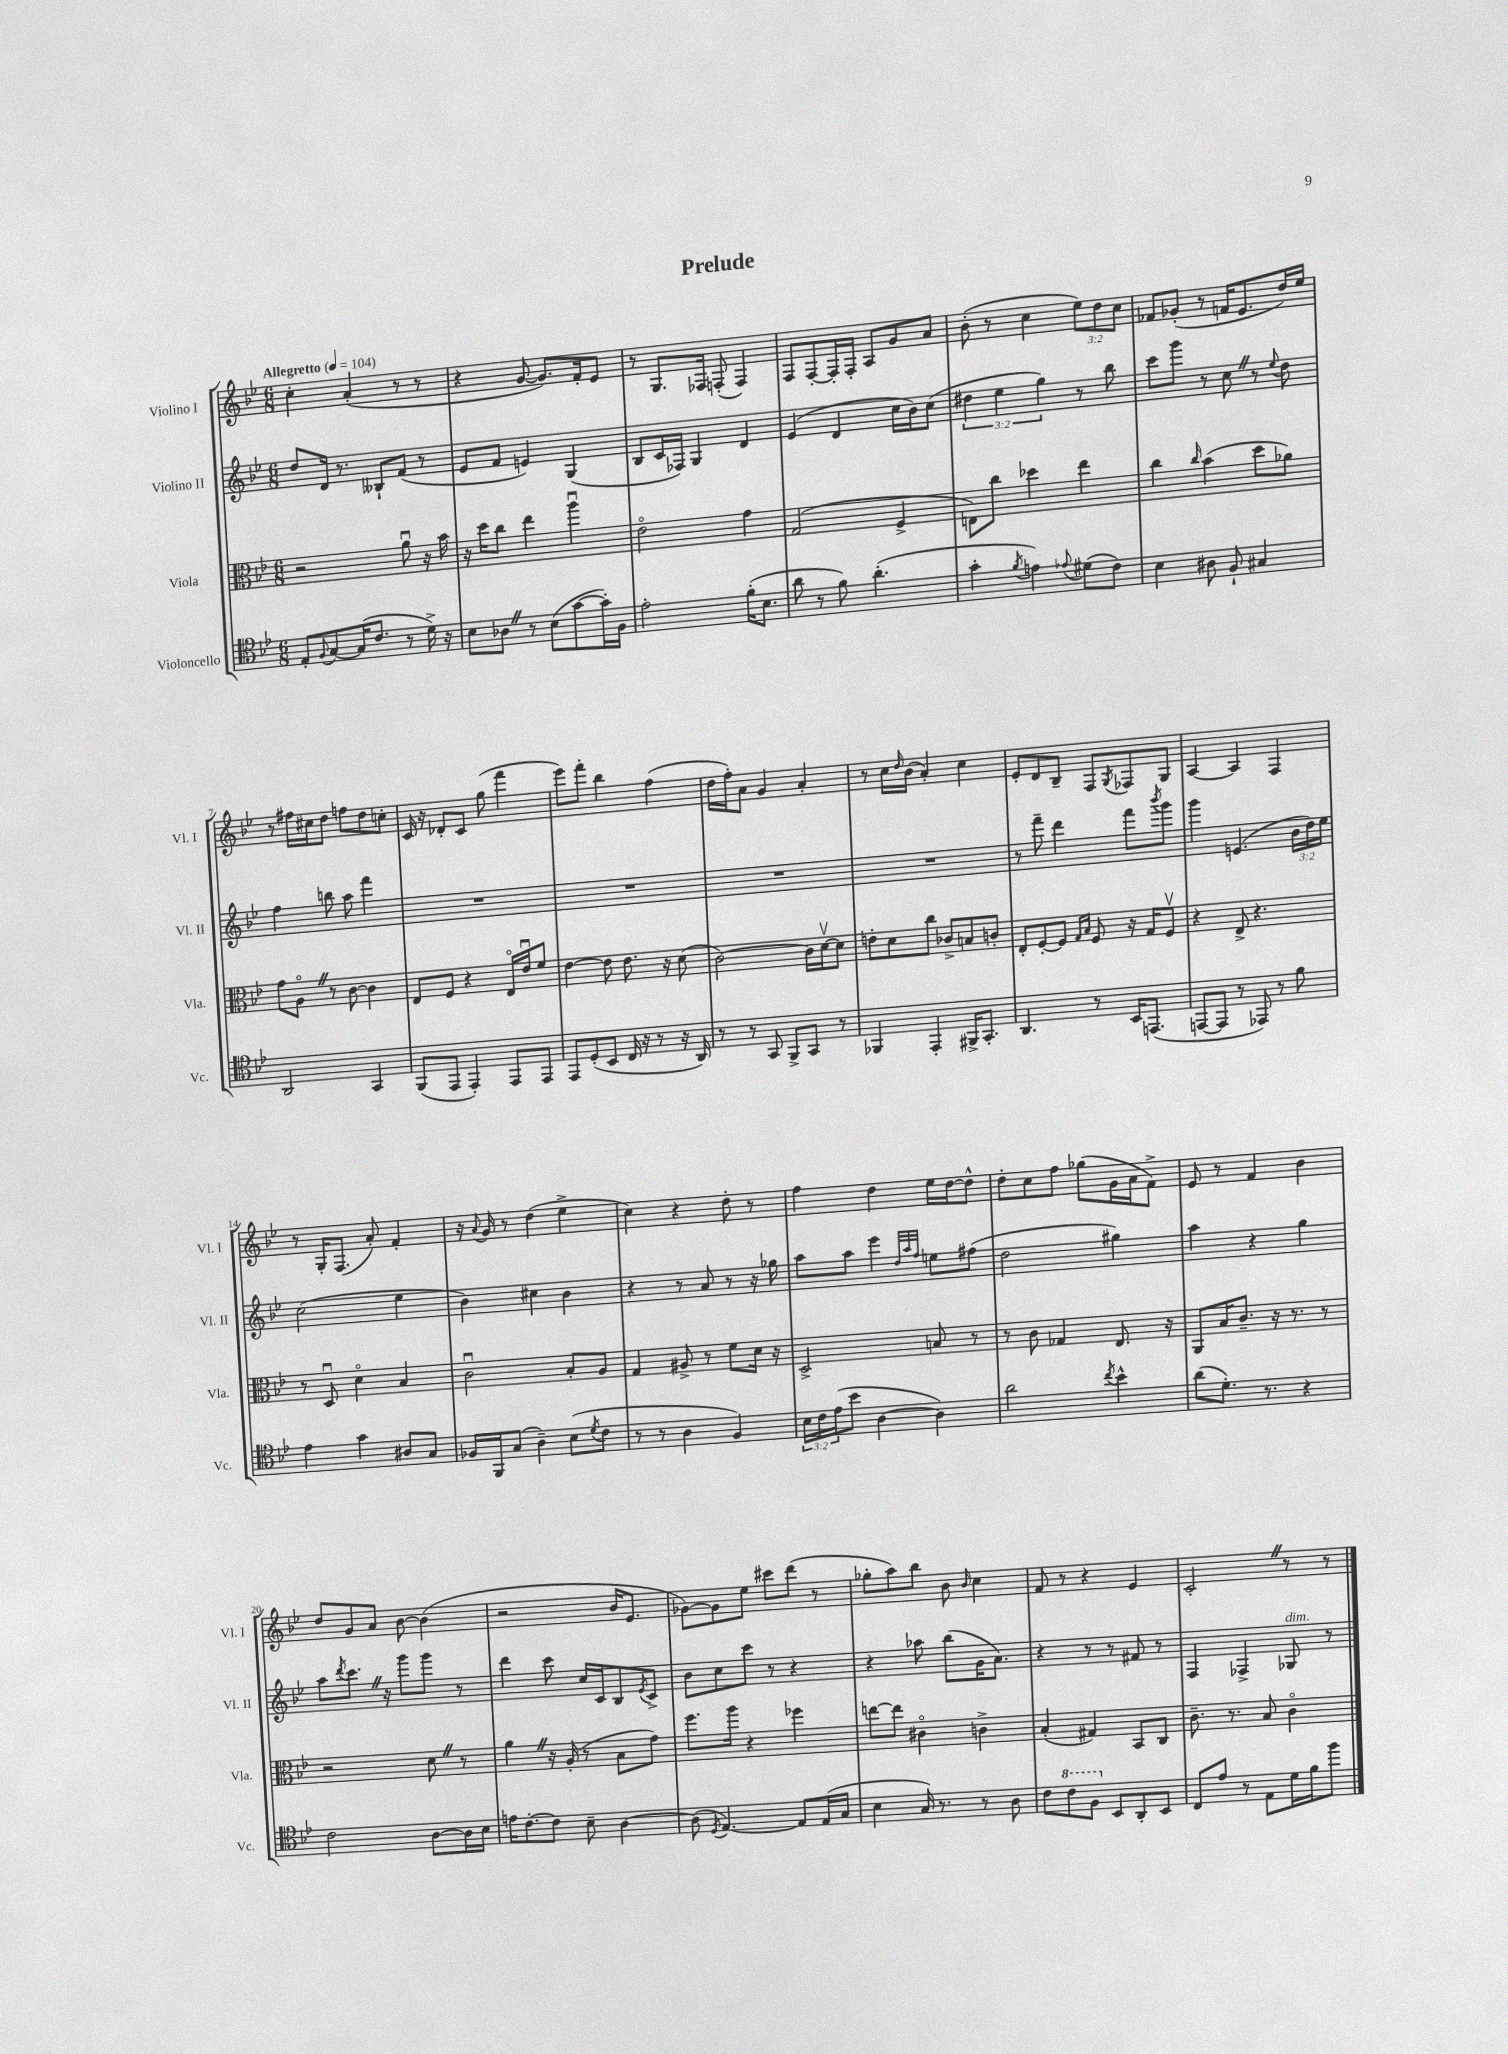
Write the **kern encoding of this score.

**kern	**kern	**kern	**kern
*staff4	*staff3	*staff2	*staff1
*clefC4	*clefC3	*clefG2	*clefG2
*k[b-e-]	*k[b-e-]	*k[b-e-]	*k[b-e-]
*M6/8	*M6/8	*M6/8	*M6/8
*MM104	*MM104	*MM104	*MM104
8E-'	2r	8dd	4cc'
8qqF	.	.	.
[8G	.	16d	.
.	.	8.r	.
(16G]	.	.	(4a'
8.c	.	.	.
.	.	8B--`	.
8r	8au	(8f	8r
16d^)	16r	8r	8r
16r	16b-	.	.
=	=	=	=
8B-	16r	8e-	4r
.	16dd	.	.
8A-	8cc	8f	.
8r	4ee-	4e)	[8g
(8B-	.	.	8.g])
[8g	4aau	(4G	.
.	.	.	16f'
16g'])	.	.	8e-
16F	.	.	.
=	=	=	=
2e-'	2e-o	8B-	8r
.	.	16c	8.G
.	.	16F-)	.
.	.	4G	.
.	.	.	16F-
.	.	.	(8F'
(16f'	4g	4d	4F)
8.B-	.	.	.
=	=	=	=
8a	(2G	(4e-	8F
8r	.	.	[8F'
8f)	.	4d	16F']
.	.	.	16F'
(4.a'	.	.	8A
.	4F^	16cc	8g
.	.	16b-)	.
.	.	(8cc	8a
=	=	=	=
4g'	8E)	6dd#	(8b-'
.	8cc	.	8r
.	.	6ee-	.
8qf	.	.	.
4e)	4dd-	.	4cc
.	.	6gg)	.
8qqe-	.	.	.
(8d#	4ee-	8r	12ee-)
.	.	.	12dd
8c)	.	8bb-	.
.	.	.	12cc
=	=	=	=
4B-	4cc	8ccc	8f-
.	.	8ggg	(8g-'
.	16qqcc	.	.
8A#	(4b-	8r	8r
8F`	.	8cc	16f
.	.	.	8.e-
4G#	8dd	8r	.
.	.	8qqee-	.
.	8a-)	8dd	16dd)
.	.	.	16ee-
=	=	=	=
2AA	8g	4ff	8r
.	8Ao	.	16ff#
.	.	.	16cc#
.	8r	8bb	8dd
.	[8c	8aa	8ff
4GG	4c]	4fff	8dd
.	.	.	8cc'
=	=	=	=
(8FF	8E-	2.r	16c
.	.	.	16r
8EE-	8F	.	8d-'
4EE-')	4r	.	8c
.	.	.	(8gg
8EE-	16E-o	.	4fff
.	16e-u	.	.
8EE-	8f	.	.
=	=	=	=
8EE-	[4e-	2.r	8eee-)
(8D'	.	.	8fff'
8BB-	8e-]	.	4bb-
16C	8.e-	.	.
16r	.	.	.
8r	.	.	(4ff
.	16r	.	.
16r	(8d	.	.
16AA)	.	.	.
=	=	=	=
8r	[2c)	2.r	16dd
.	.	.	16ff')
8r	.	.	8a
8GG	.	.	4g
8FF^	.	.	.
8GG	16c]	.	4a'
.	[16dv	.	.
8r	8d]	.	.
=	=	=	=
4FF-	8e'	2.r	8r
.	8d	.	16cc
.	.	.	16qqdd
.	.	.	(16b-
4EE-'	8cc	.	4a')
.	8c-^	.	.
16FF#^	8B	.	4cc
8.GG'	.	.	.
.	8c'	.	.
=	=	=	=
4.AA	8E-'	8r	8e-'
.	[8F'	8fff~	8d
.	8F]	4ddd	8B-~
.	16qqG	.	.
.	16qqB-	.	.
8r	8F	.	8F
.	.	.	8qG
16BB-	16r	8fff	8F-
(8.EE	16G	.	.
.	.	8qbbb-	.
.	8Fv	8ggg	8G
=	=	=	=
[8EE	4r	4ggg	[4A
8EE]	.	.	.
8r	8E-^	(4.e	4A]
8EE-)	4.r	.	.
8r	.	.	4F
8f	.	24b-	.
.	.	24dd)	.
.	.	24ee-	.
=	=	=	=
4e-	8r	(2cc	8r
.	8Du	.	16G'
.	.	.	(8.F
4g	4do	.	.
.	.	.	8a')
8A#	4B-	4ee-	4f'
8G	.	.	.
=	=	=	=
16F-	2cu	4b-)	16r
.	.	.	8qqa
16FF	.	.	16g
(8G	.	.	8r
4A~)	.	4cc#	(4dd
(8B-	8B-'	4b-	4ee-^
8qd	.	.	.
8c	8A	.	.
=	=	=	=
8r	4G	4r	4cc)
8r	.	.	.
4A	8A#^	8r	4r
.	8r	8a	.
4F)	8f	8r	8dd'
.	16d	16r	8r
.	16r	16gg-	.
=	=	=	=
24B-	2D^	8aa	4ff
24c	.	.	.
(24e-	.	.	.
8b-	.	8aa	.
[4A	.	4eee-	4dd
.	.	32qqdd	.
.	.	32qqaa	.
.	.	32qqff	.
4A])	8B	8ee	16ee-
.	.	.	[16dd
.	8r	(8ff#	8dd^^]
=	=	=	=
2a	8r	2dd	8dd'
.	8c	.	8cc
.	4G-	.	8ff
.	.	.	(8gg-
8qcc	.	.	.
4b-^^	8.E-	4gg#)	16g
.	.	.	16a
.	.	.	8f^)
.	16r	.	.
=	=	=	=
(8a	8AA	4aa	8e-
8.d')	16B-	.	8r
.	8.c~	.	.
.	.	4r	4f
8.r	.	.	.
.	16r	.	.
.	8.r	.	.
4r	.	4gg	4b-
.	8r	.	.
=	=	=	=
2c	2r	8aa	8dd
.	.	8qddd	.
.	.	8.ccc	8g
.	.	.	8a
.	.	16r	.
.	.	8ggg	[8b-
[8A	8d	8ggg	(4b-]
16A]	8r	8r	.
16B-	.	.	.
=	=	=	=
16e	4a	4ddd	2r
[8.c'	.	.	.
8c]	16r	8ccc	.
.	(16A'	.	.
8B-~	8r	16cc	.
.	.	16c	.
[4A	8B-	8B-	16b-
.	.	.	8.e-
.	.	8qe-	.
.	8g)	8c^	.
=	=	=	=
(8A]	8.ff	8b-	[8g-)
8qD	.	.	.
[4.E-)	.	8cc	8g-]
.	16aa	.	.
.	4r	8ccc	8ee-
.	.	8r	8ccc#
8E-]	4ff-	4r	(8ddd
(16E-	.	.	8r
16G	.	.	.
=	=	=	=
4B-	[8ee	4r	8gg-'
.	8ee]	.	8aa)
16G)	4c#o	8aa-	8bb-
8.r	.	.	.
.	.	(8bb-	8b-
.	.	.	16qqb-
8r	4c^	16g	4cc
.	.	8.a)	.
8A	.	.	.
=	=	=	=
8c	(4B-'	4r	8f
8cc	.	.	8r
8f	4G#)	8r	4r
8BB-	.	8r	.
8AA'	8BB-	8f#	4e-
8BB-	8C	8r	.
=	=	=	=
8C	8.c~	4F	2c'
8e-	.	.	.
.	8.r	.	.
8r	.	4F-^	.
8E-	8B-	.	.
16d	4co	8G-	8r
16f	.	.	.
8ff	.	8r	8r
==	==	==	==
*-	*-	*-	*-
